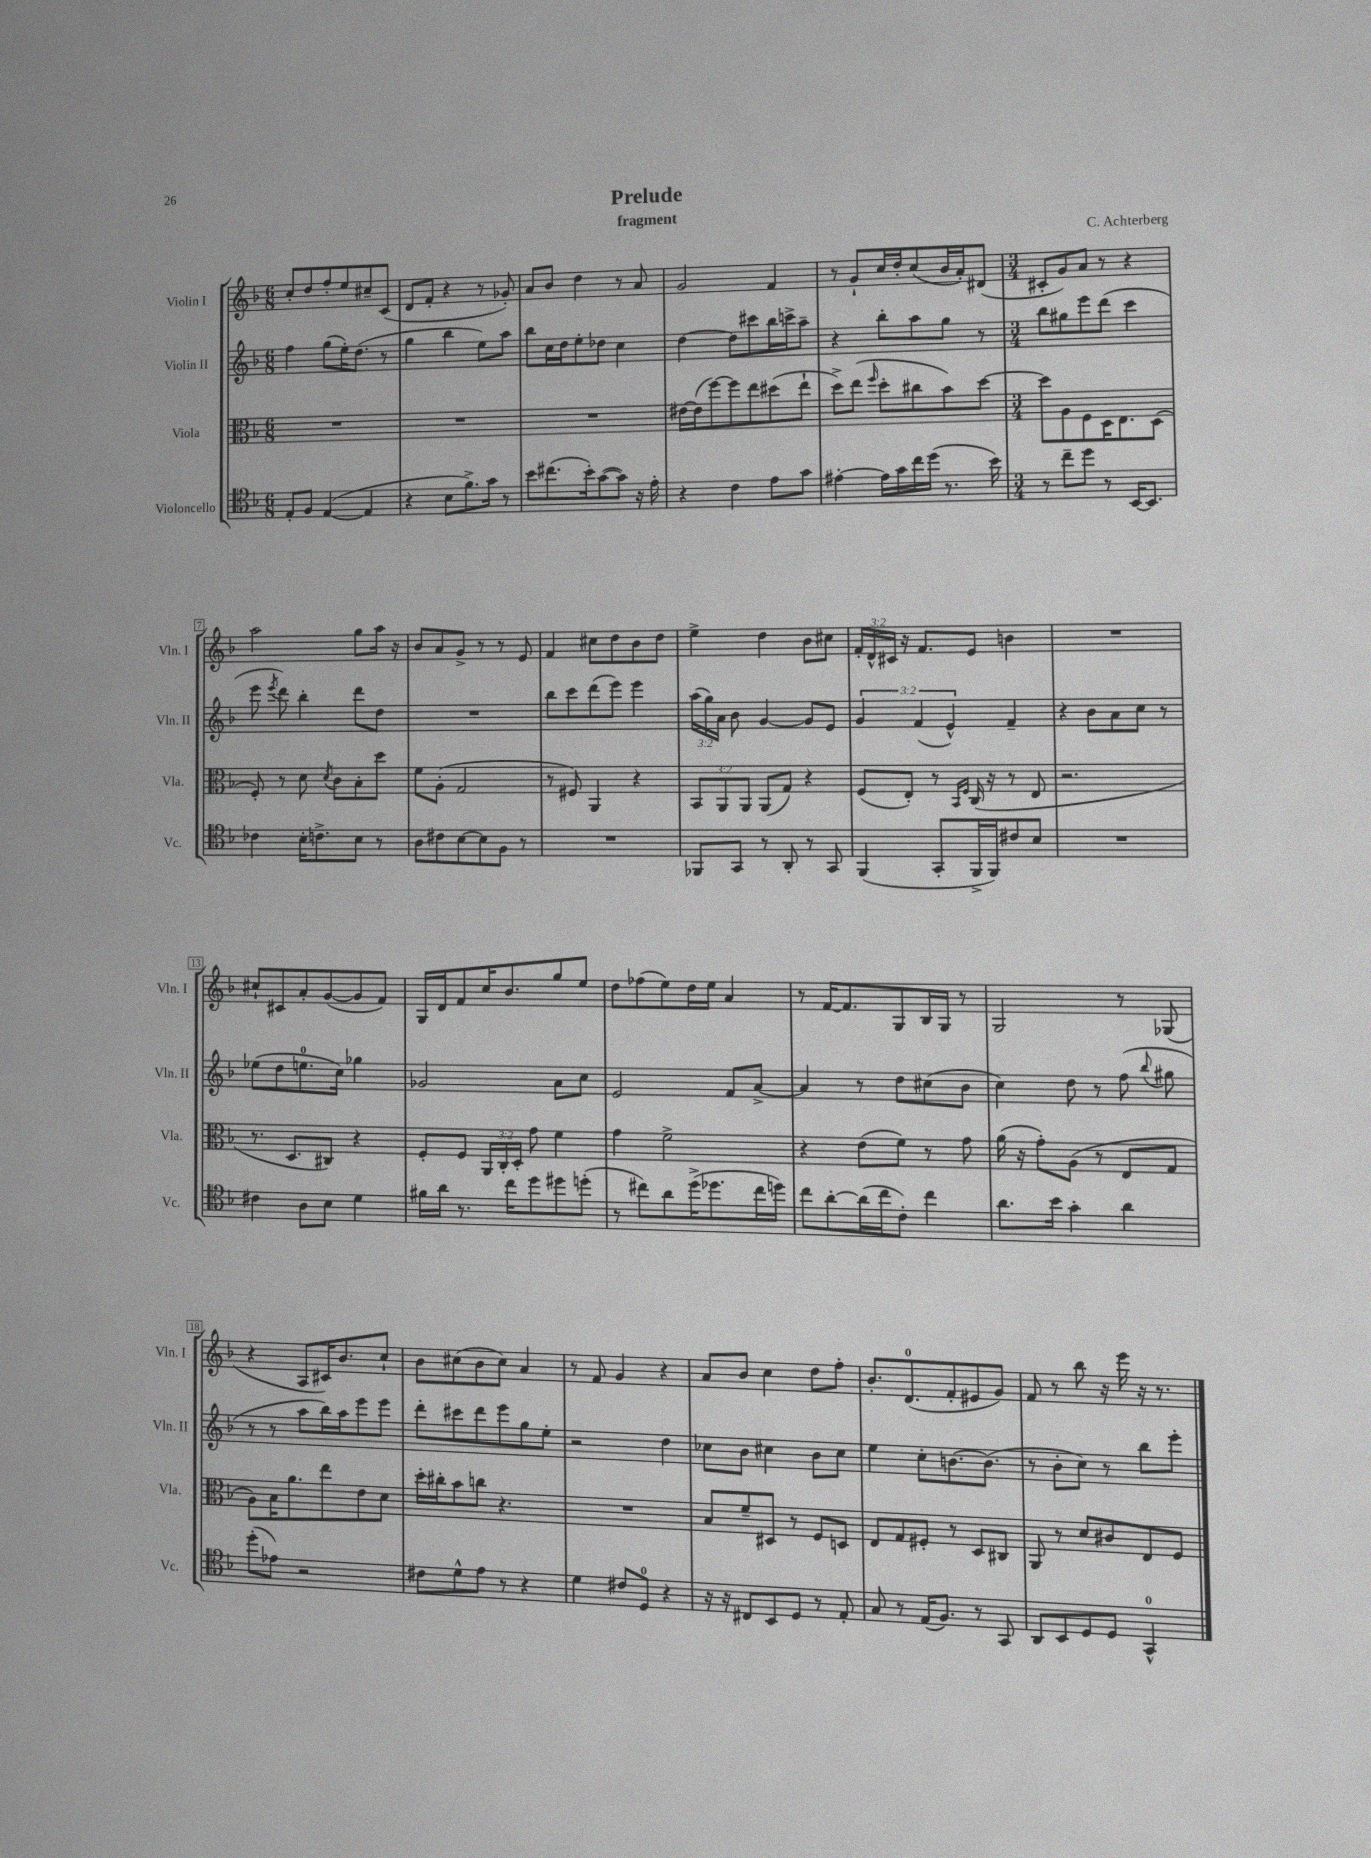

**kern	**kern	**kern	**kern
*staff4	*staff3	*staff2	*staff1
*clefC4	*clefC3	*clefG2	*clefG2
*k[b-]	*k[b-]	*k[b-]	*k[b-]
*M6/8	*M6/8	*M6/8	*M6/8
8E'	2.r	4ff	8cc'
8F	.	.	8dd
([4E	.	(8gg	8ff'
.	.	16ee')	8ee
.	.	(8.dd	.
4E]	.	.	8cc#~
.	.	8r	(8c
=	=	=	=
4r	2.r	4gg	8d
.	.	.	8f'
8B-	.	4bb-	4r
8.f^)	.	.	.
.	.	8ee)	8r
16g	.	.	.
8r	.	8aa	8g-')
=	=	=	=
8b-	2.r	8bb-	8a
(8.cc#	.	16cc	8b-
.	.	16dd	.
.	.	8ee'	4dd
16b-')	.	.	.
([8g	.	8dd-	.
8g])	.	4cc	8r
16r	.	.	8a
16e'	.	.	.
=	=	=	=
4r	[16e#	[4dd	2g
.	(16e#]	.	.
.	[8ff)	.	.
4c	8ff]	8dd]	.
.	8ee	8ccc#	.
8e	(8dd#	16bb-	4f
.	.	16ccc^	.
8g	8ee`	8aa~	.
=	=	=	=
[4e#'	8dd^)	4r	8r
.	(8ee	.	8g`
.	16qqff	.	.
16e#]	8dd'	8bb-'	16cc
16g	.	.	16dd'
16cc	8cc#	8aa	(8cc
(16dd	.	.	.
8.r	8b-)	8gg	16b-
.	.	.	16a')
.	[8dd	8r	(8d#
16b-)	.	.	.
=	=	=	=
*M3/4	*M3/4	*M3/4	*M3/4
8r	8dd]	8bb-	8c#'
8cc~	8A	8gg#	8g)
8dd	8F	8eee	8a
8r	16D	(8ddd	8r
.	8.E	.	.
[16BB-	.	4ccc	4r
8.BB-]	.	.	.
.	(8D	.	.
=	=	=	=
4c-	8F')	8eee	2aa
.	.	8qeee	.
.	8r	8ddd)	.
16B-'	8d	4bb-'	.
8.c^	.	.	.
.	8qd	.	.
.	8c	.	.
8B-	8B-'	8ddd	8gg
8r	8dd	8dd	16aa
.	.	.	16r
=	=	=	=
8A	8f	2.r	8b-
8c#	(8A'	.	8a
[8B-	2G	.	8g^
8B-]	.	.	8r
8F	.	.	8r
8r	.	.	8e
=	=	=	=
2.r	8r	8bb-	4f
.	8F#)	8ccc	.
.	4AA	(8ddd	8cc#
.	.	8eee)	8dd
.	4r	4eee	8b-
.	.	.	8dd
=	=	=	=
8FF-	12BB-	(24aa	4ee^
.	.	24gg)	.
.	12AA	24a	.
8GG	.	8b-	.
.	12AA	.	.
8r	(8AA	[4g	4dd
8AA'	8G)	.	.
8r	4r	8g]	8b-
8GG	.	8e	8cc#
=	=	=	=
(4FF	(8F	6g	24f'
.	.	.	24d^^
.	.	.	24c#
.	8E')	.	16r
.	.	(6f	.
.	.	.	8.f
8GG'	8r	.	.
.	.	6e^^)	.
.	16qqBB-	.	.
.	16qqF	.	.
16FF^	(16C	.	8e
16FF)	16r	.	.
8c#	8r	4f~	4b
8B-	8E	.	.
=	=	=	=
2.r	2.r	4r	2.r
.	.	8b-	.
.	.	8a	.
.	.	8cc	.
.	.	8r	.
=	=	=	=
4c#	8.r	(8ee-	8cc#`
.	.	8dd	8c#
.	8.D	.	.
8A	.	8.ee	8a'
8B-	8C#)	.	([8g
.	.	16cc)	.
4d	4r	4gg-	8g]
.	.	.	8f)
=	=	=	=
16f#	8F'	2g-	16G
16a	.	.	16d
8.r	8F	.	8f
.	24AA	.	16cc
.	24C'	.	.
16cc	.	.	8.b-
.	24D'	.	.
8dd	8g	.	.
8dd#	4f	8a	8gg
(8dd'	.	8cc	8ee
=	=	=	=
8r	4g	2e	8dd
8cc#)	.	.	(8ff-
8a	2f^	.	8ee)
(16dd^	.	.	16dd
8.dd-	.	.	16ee
.	.	8f	4a
16cc#	.	[8a^	.
16dd)	.	.	.
=	=	=	=
8cc	4r	4a]	8r
[8a'	.	.	[16f
.	.	.	8.f]
(16a]	(8e	8r	.
16cc	.	.	.
8c')	8f)	8dd	8G
4cc	8r	(8cc#	16B-
.	.	.	16G
.	8g	8b-	8r
=	=	=	=
8.a	(16a	4cc)	2G
.	16r	.	.
.	8g')	.	.
16b-	.	.	.
4g'	(8A	8dd	.
.	8r	8r	.
4a	8E	(8ff	8r
.	.	8qqbb-	.
.	8G	8gg#	(8G-
=	=	=	=
(8dd'	8A)	8r	4r
8e-)	16B-	8r	.
.	8.a	.	.
2r	.	8aa	8A
.	8ee	16bb-)	16c#)
.	.	16aa	8.b-
.	8e	8eee	.
.	8d	8eee	8cc`
=	=	=	=
8c#	16dd'	8ddd'	8b-
.	16cc#'	.	.
8d^^	8b-	8ccc#	(8cc#
8e	8cc	8ddd	8b-
8r	4.r	8eee	8cc#)
4r	.	8gg	4a
.	.	8ee'	.
=	=	=	=
4d	2.r	2r	8r
.	.	.	8f
8c#	.	.	4g
8D	.	.	.
4r	.	4dd	4r
=	=	=	=
16r	8B-	8cc-	8a
16r	.	.	.
8C#	8f~	8b-	8b-
8BB-	8D#	4cc#	4cc
8D	8r	.	.
8r	8F	8b-	8dd
8E'	8D	8cc#	8ff'
=	=	=	=
8G	8E	4ee	8.b-'
8r	8G	.	.
.	.	.	(8.d
(16E	8F#'	8cc'	.
8.F)	.	.	.
.	8r	[8.b	8f'
8r	8D	.	8e#
.	.	(8.b]	.
8GG	8C#	.	8g)
=	=	=	=
8AA	8AA	8r	8f
8BB-	8r	8b-'	8r
8D	8d	8cc)	8bb-
8D	8c#	8r	16r
.	.	.	16eee
4GG^^	8E	8bb-	16r
.	.	.	8.r
.	8F	8eee'	.
==	==	==	==
*-	*-	*-	*-
